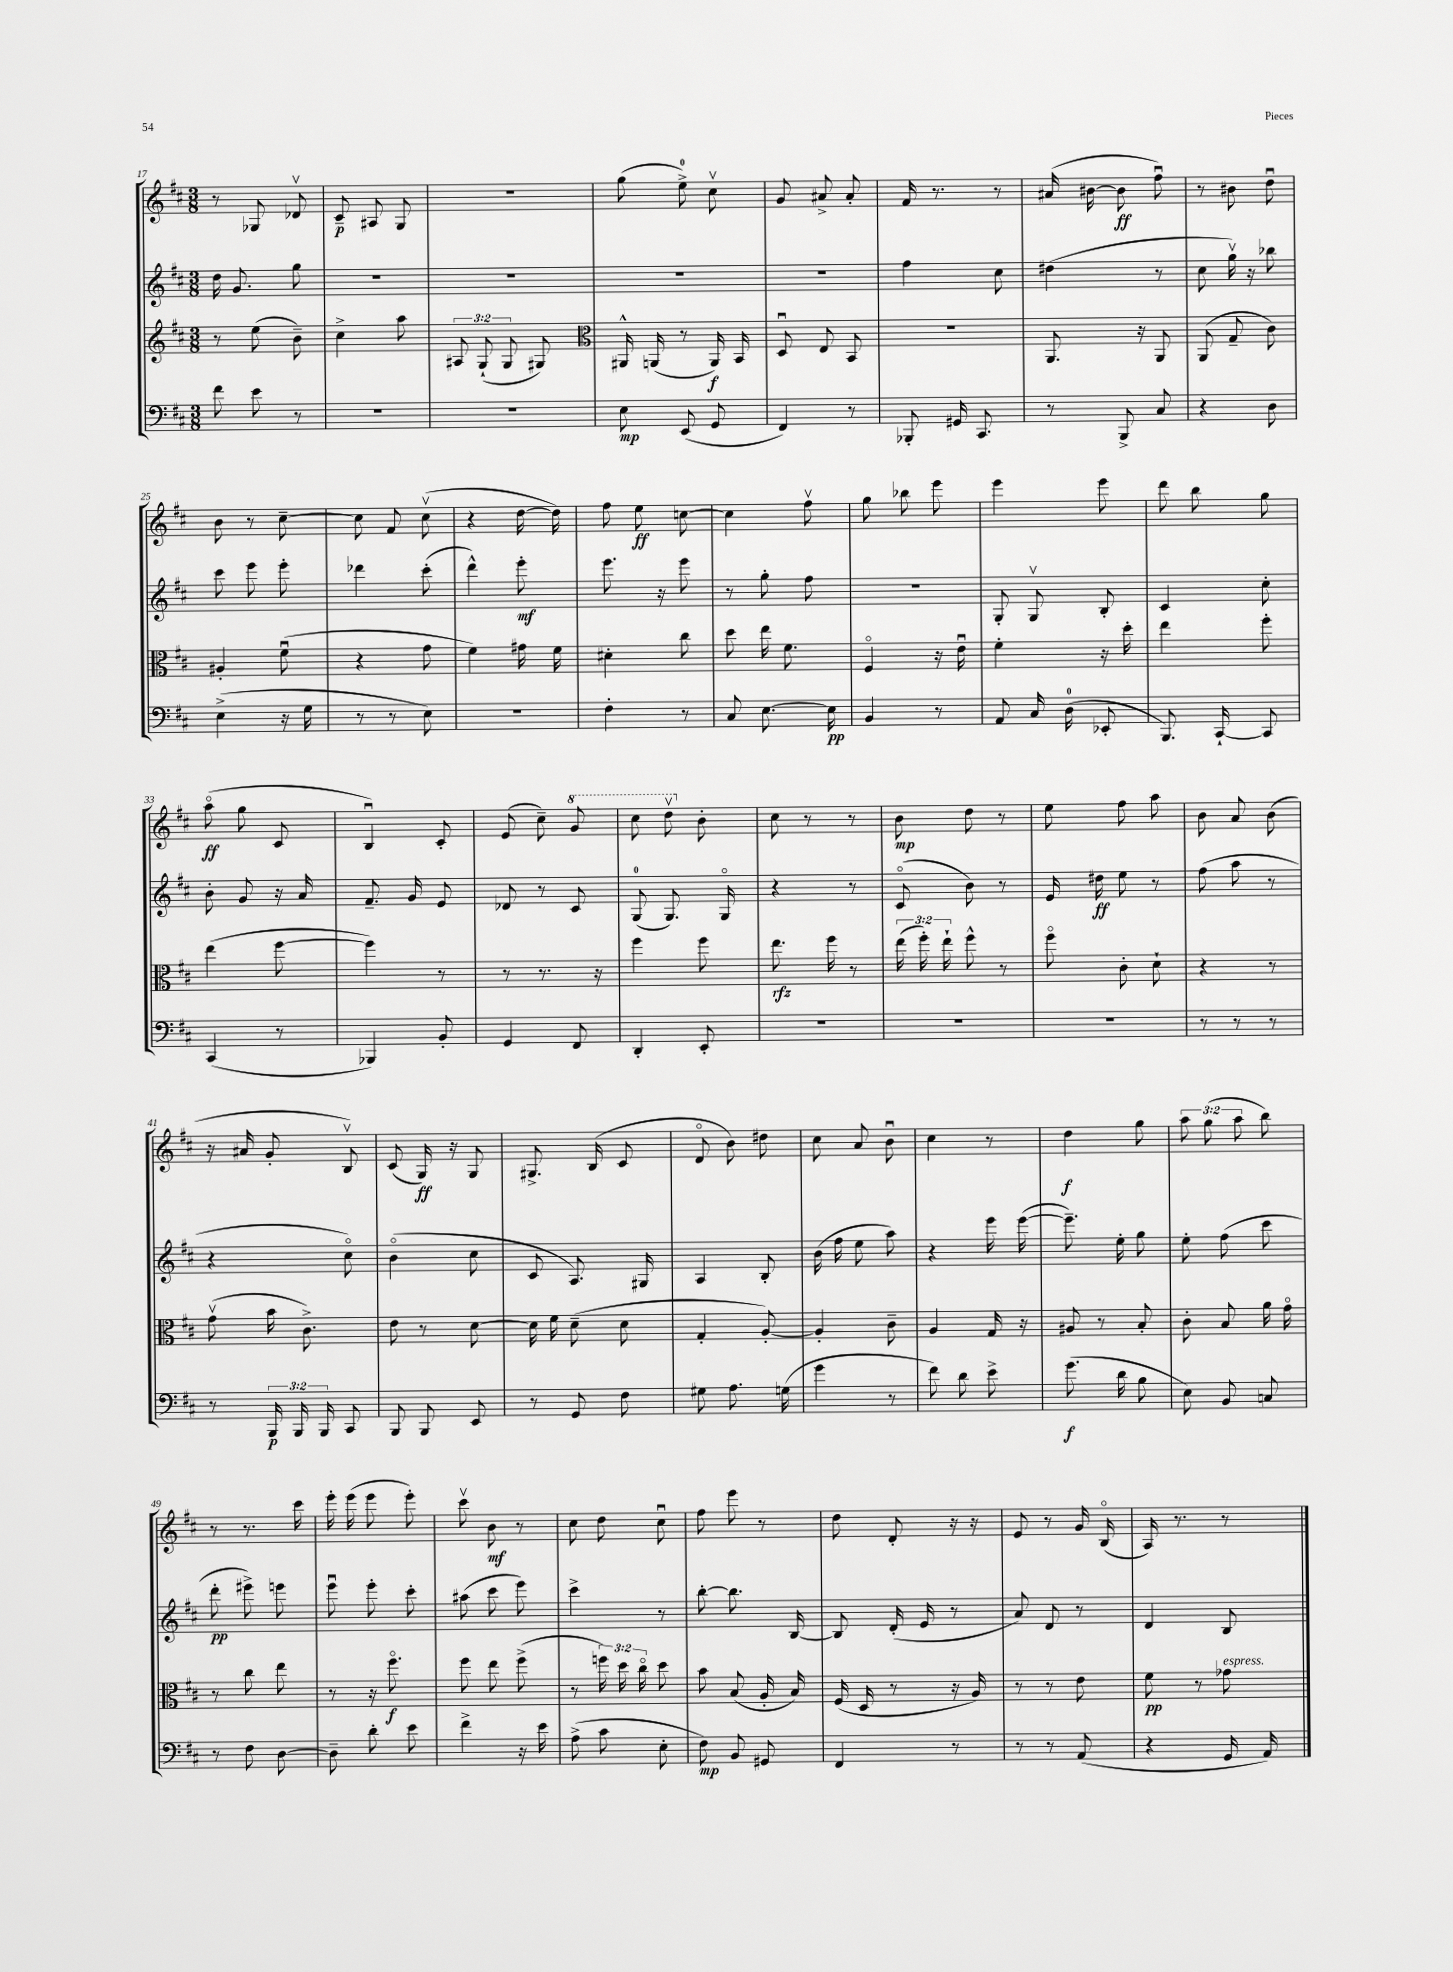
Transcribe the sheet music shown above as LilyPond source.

<<
\new StaffGroup <<
\new Staff = "s0" {
    \clef treble \key d \major \numericTimeSignature \time 3/8 \override Staff.TupletNumber.text = #tuplet-number::calc-fraction-text
    \autoBeamOff r8 ges8 des'8\upbow |
    cis'8--\p ais8 g8 |
    R4. |
    g''8( e''8-0->) cis''8\upbow |
    g'8 ais'8-> ais'8-. |
    fis'16 r8. r8 |
    ais'16( bis'16~ bis'8\ff fis''8\downbow) |
    r8 bis'8 d''8\downbow |
    b'8 r8 cis''8~-- |
    cis''8 fis'8 cis''8\upbow( |
    r4 d''16~ d''16) |
    fis''8 e''8\ff c''8~ |
    c''4 fis''8\upbow |
    g''8 bes''8 e'''8 |
    e'''4 e'''8 |
    d'''8 b''8 g''8 |
    a''8\flageolet\ff( g''8 cis'8 |
    b4\downbow) cis'8-. |
    e'8( cis''8--) \ottava #1 g''8 |
    cis'''8 d'''8\upbow \ottava #0 b'8-. |
    cis''8 r8 r8 |
    b'8\mp d''8 r8 |
    e''8 fis''8 a''8 |
    b'8 a'8 b'8( |
    r16 ais'16 g'8-. b8\upbow) |
    cis'8( g16\ff) r16 g8 |
    gis8.-> b16( cis'8 |
    d'8\flageolet b'8) dis''8 |
    cis''8 a'8 b'8\downbow |
    cis''4 r8 |
    d''4\f g''8 |
    \tuplet 3/2 { a''8 g''8( a''8 } b''8) |
    r8 r8. cis'''16 |
    e'''16-. e'''16( e'''8 e'''8-.) |
    cis'''8\upbow b'8\mf r8 |
    cis''8 d''8 cis''8\downbow |
    fis''8 e'''8 r8 |
    d''8 d'8-. r16 r16 |
    e'8 r8 g'16 b16\flageolet( |
    a16) r8. r8 \bar "|." |
}
\new Staff = "s1" {
    \clef treble \key d \major \numericTimeSignature \time 3/8
    \autoBeamOff d''16 g'8. g''8 |
    R4. |
    R4. |
    R4. |
    R4. |
    fis''4 cis''8 |
    dis''4( r8 |
    cis''8 g''16\upbow) r16 bes''8 |
    cis'''8 e'''8 e'''8-. |
    des'''4 cis'''8-.( |
    d'''4-^) e'''8-.\mf |
    e'''8. r16 e'''8 |
    r8 g''8-. fis''8 |
    R4. |
    g8-. g8\upbow b8-. |
    cis'4 cis''8-. |
    b'8-. g'8 r16 a'16 |
    fis'8.-- g'16 e'8 |
    des'8 r8 cis'8 |
    g8-0( g8.) g16\flageolet |
    r4 r8 |
    cis'8\flageolet( b'8) r8 |
    e'16 dis''16\ff e''8 r8 |
    fis''8( a''8 r8 |
    r4 cis''8\flageolet) |
    b'4\flageolet( cis''8 |
    cis'8 a8.) gis16 |
    a4 b8-. |
    b'16( fis''16 e''8 a''8) |
    r4 e'''16 e'''16~( |
    e'''8.--) e''16-. g''8 |
    e''8-. fis''8( cis'''8 |
    d'''8-.\pp eis'''8->) e'''8 |
    e'''8\downbow e'''8-. cis'''8-. |
    ais''8( cis'''8 e'''8) |
    cis'''4-> r8 |
    b''8~-. b''8. b16~ |
    b8 d'16-.( e'16 r8 |
    a'8) d'8 r8 |
    d'4 b8 \bar "|." |
}
\new Staff = "s2" {
    \clef treble \key d \major \numericTimeSignature \time 3/8 \override Staff.TupletNumber.text = #tuplet-number::calc-fraction-text
    \autoBeamOff r8 e''8( b'8--) |
    cis''4-> a''8 |
    \tuplet 3/2 { ais8 g8-!( g8 } gis8) |
    \clef alto ais,16-^ a,16( r8 a,16\f) b,16 |
    d8\downbow e8 b,8 |
    R4. |
    a,8. r16 a,8 |
    a,8( g8-- cis'8) |
    ais4-. fis'8\downbow( |
    r4 g'8 |
    fis'4) gis'16 fis'16 |
    dis'4-. cis''8 |
    d''8 e''16 fis'8. |
    fis4\flageolet r16 e'16\downbow |
    fis'4-. r16 d''16-. |
    e''4 fis''8-. |
    e''4( fis''8~ |
    fis''4) r8 |
    r8 r8. r16 |
    fis''4 fis''8 |
    e''8.\rfz fis''16 r8 |
    \tuplet 3/2 { e''16( fis''16-.) e''16-! } fis''8-^ r8 |
    fis''8\flageolet cis'8-. d'8-! |
    r4 r8 |
    g'8\upbow( b'16 cis'8.->) |
    e'8 r8 d'8~ |
    d'16 fis'16 d'8--( d'8 |
    g4-. a8~-.) |
    a4-. cis'8-- |
    a4 g16 r16 |
    ais8 r8 b8-. |
    cis'8-. b8 a'16 g'16\flageolet |
    r8 cis''8 e''8 |
    r8 r16 fis''8.\flageolet\f |
    fis''8 e''8 fis''8->( |
    r8 \tuplet 3/2 { f''16) d''16 cis''16\flageolet } d''8 |
    b'8 b8( a16-. b16) |
    fis16( d16 r8 r16 a16) |
    r8 r8 e'8 |
    fis'8\pp r8 ges'8^\markup { \italic "espress." } \bar "|." |
}
\new Staff = "s3" {
    \clef bass \key d \major \numericTimeSignature \time 3/8 \override Staff.TupletNumber.text = #tuplet-number::calc-fraction-text
    \autoBeamOff fis'8 e'8 r8 |
    R4. |
    R4. |
    e8\mp e,8( g,8 |
    fis,4) r8 |
    bes,,8-. gis,16 cis,8. |
    r8 b,,8-> cis8 |
    r4 d8 |
    e4->( r16 g16 |
    r8 r8 e8) |
    R4. |
    fis4-. r8 |
    cis8 e8.~ e16\pp |
    b,4 r8 |
    a,8 cis16 d16-0( ees,8-. |
    b,,8.) cis,16~-! cis,8 |
    cis,4( r8 |
    bes,,4) b,8-. |
    g,4 fis,8 |
    d,4-. e,8-. |
    R4. |
    R4. |
    R4. |
    r8 r8 r8 |
    r8 \tuplet 3/2 { b,,16\p b,,16 b,,16 } cis,8 |
    b,,8 b,,8 e,8 |
    r8 g,8 fis8 |
    gis8 a8. g16( |
    g'4 r8 |
    fis'8) d'8 e'8-> |
    g'8.\f( d'16 b8 |
    e8) b,8 c8 |
    r8 fis8 d8~ |
    d8-- d'8-. e'8 |
    fis'4-> r16 e'16 |
    a8->( cis'8 e8-. |
    fis8\mp) b,8 gis,8 |
    fis,4 r8 |
    r8 r8 a,8( |
    r4 g,16 a,16) \bar "|." |
}
>>
>>
\layout { \context { \Score currentBarNumber = #17 } }
